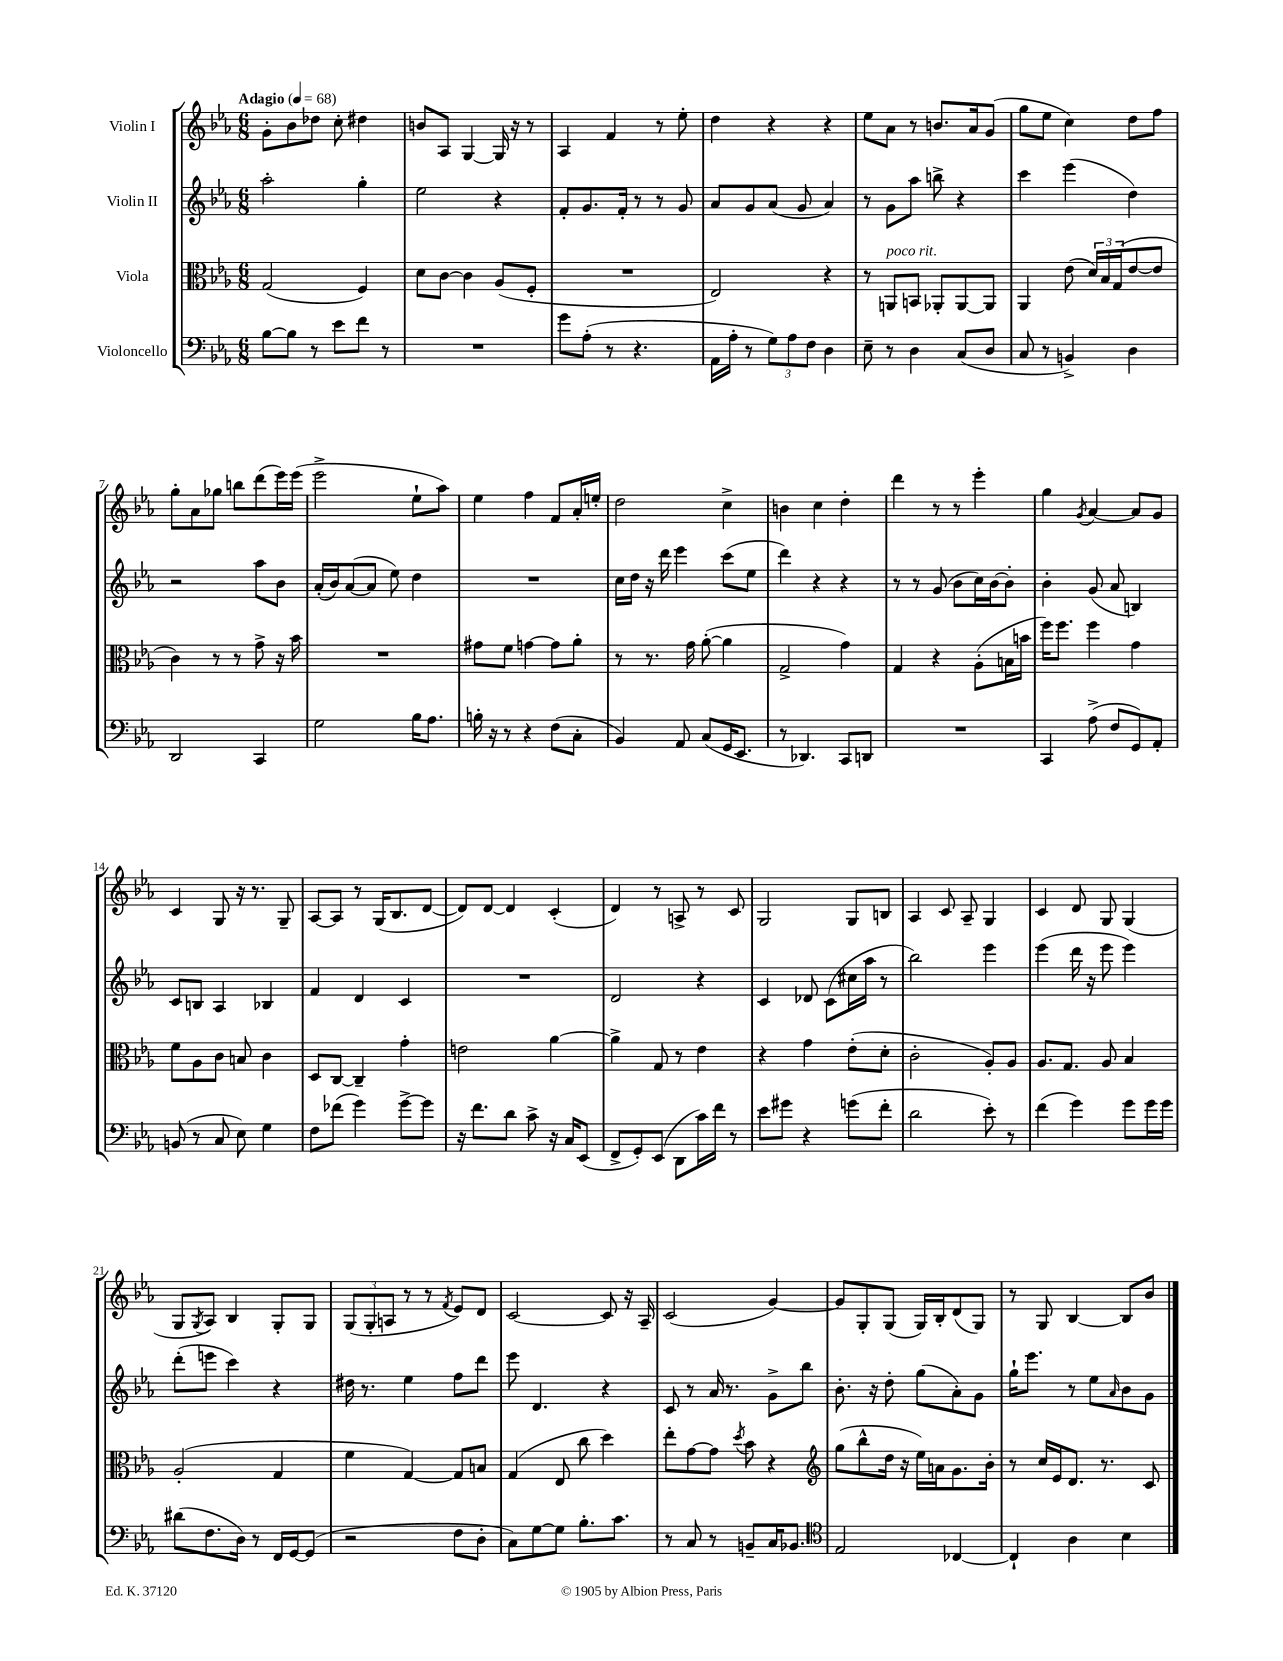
<<
\new StaffGroup <<
\new Staff = "s0" \with { instrumentName = "Violin I" } {
    \clef treble \key ees \major \numericTimeSignature \time 6/8 \tempo "Adagio" 4 = 68
    g'8-. bes'8 des''8 c''8-. dis''4 |
    b'8 aes8 g4~ g16 r16 r8 |
    aes4 f'4 r8 ees''8-. |
    d''4 r4 r4 |
    ees''8 aes'8 r8 b'8. aes'16 g'8( |
    g''8 ees''8 c''4) d''8 f''8 |
    g''8-. aes'8 ges''8 b''8 d'''8( ees'''16) ees'''16( |
    ees'''2-> ees''8-! aes''8) |
    ees''4 f''4 f'8 aes'16-. e''16-. |
    d''2 c''4-> |
    b'4 c''4 d''4-. |
    d'''4 r8 r8 ees'''4-. |
    g''4 \acciaccatura { g'8 } aes'4~ aes'8 g'8 |
    c'4 g8 r16 r8. g8-- |
    aes8~ aes8 r8 g16( bes8. d'8~ |
    d'8) d'8~ d'4 c'4-.( |
    d'4) r8 a8-> r8 c'8 |
    g2 g8 b8 |
    aes4 c'8 aes8-- g4 |
    c'4 d'8 g8 g4( |
    g8 \acciaccatura { g8 } aes8) bes4 g8-. g8 |
    \tuplet 3/2 { g8( g8-. a8 } r8 r8 \acciaccatura { f'8 } ees'8) d'8 |
    c'2~ c'8 r16 aes16-- |
    c'2( g'4~) |
    g'8 g8-. g8( g16) bes16-. d'8( g8) |
    r8 g8 bes4~ bes8 bes'8 \bar "|." |
}
\new Staff = "s1" \with { instrumentName = "Violin II" } {
    \clef treble \key ees \major \numericTimeSignature \time 6/8
    aes''2-. g''4-. |
    ees''2 r4 |
    f'8-. g'8. f'16-. r8 r8 g'8 |
    aes'8 g'8 aes'8( g'8 aes'4) |
    r8 g'8 aes''8 b''8-> r4 |
    c'''4 ees'''4( d''4) |
    r2 aes''8 bes'8 |
    aes'16-.( bes'16) aes'8~( aes'8 ees''8) d''4 |
    R2. |
    c''16 d''16 r16 d'''16 ees'''4 c'''8( ees''8 |
    d'''4) r4 r4 |
    r8 r8 g'8( bes'8 c''16) bes'16~ bes'8-. |
    bes'4-. g'8( aes'8 b4) |
    c'8 b8 aes4 bes4 |
    f'4 d'4 c'4 |
    R2. |
    d'2 r4 |
    c'4 des'8 c'8( cis''16 aes''16 r8 |
    bes''2) ees'''4 |
    ees'''4( d'''16 r16 ees'''8 ees'''4) |
    d'''8-.( e'''8 c'''4) r4 |
    dis''16 r8. ees''4 f''8 d'''8 |
    ees'''8 d'4. r4 |
    c'8 r8 aes'16 r8. g'8-> bes''8 |
    bes'8.-. r16 d''8-. g''8( aes'8-.) g'8 |
    g''16-! ees'''8. r8 ees''8 \grace { aes'16 } bes'8 g'8 \bar "|." |
}
\new Staff = "s2" \with { instrumentName = "Viola" } {
    \clef alto \key ees \major \numericTimeSignature \time 6/8
    g2( f4) |
    d'8 c'8~ c'4 aes8( f8-. |
    R2. |
    ees2) r4 |
    r8 a,8^\markup { \italic "poco rit." } b,8 aes,8-. aes,8~ aes,8 |
    aes,4 ees'8( \tuplet 3/2 { d'16) bes16 g16( } ees'8~ ees'8 |
    c'4) r8 r8 g'8-> r16 bes'16 |
    R2. |
    gis'8 f'8 g'4~ g'8 aes'8-. |
    r8 r8. g'16 aes'8~-.( aes'4 |
    g2-> g'4) |
    g4 r4 aes8-.( b16 b'16 |
    f''16) f''8. f''4 g'4 |
    f'8 aes8 c'8 b8 c'4 |
    d8 c8~ c4-- g'4-. |
    e'2 aes'4~ |
    aes'4-> g8 r8 ees'4 |
    r4 g'4 ees'8-.( d'8-. |
    c'2-. aes8-.) aes8 |
    aes8. g8. aes8 bes4 |
    aes2-.( g4 |
    f'4 g4~) g8 b8 |
    g4( ees8 c''8 d''4) |
    ees''8-. g'8~ g'8 \acciaccatura { d''8 } bes'8 r4 |
    \clef treble g''8( bes''8-^ d''16 r16 ees''16) a'16 g'8. bes'16-. |
    r8 c''16 ees'16 d'8. r8. c'8 \bar "|." |
}
\new Staff = "s3" \with { instrumentName = "Violoncello" } {
    \clef bass \key ees \major \numericTimeSignature \time 6/8
    bes8~ bes8 r8 ees'8 f'8 r8 |
    R2. |
    g'8 aes8-.( r8 r4. |
    aes,16 aes16-. r8 \tuplet 3/2 { g8) aes8 f8 } d4 |
    ees8-- r8 d4 c8( d8 |
    c8 r8 b,4->) d4 |
    d,2 c,4 |
    g2 bes16 aes8. |
    b16-. r16 r8 r4 f8( c8-. |
    bes,4) aes,8 c8( g,16 ees,8. |
    r8 des,4.) c,8 d,8 |
    R2. |
    c,4 aes8->( f8 g,8) aes,8-. |
    b,8( r8 c8 ees8) g4 |
    f8 fes'8( g'4) g'8~-> g'8 |
    r16 f'8. d'8 c'8-> r16 c16 ees,8( |
    f,8-> g,8-.) ees,8( d,8 c'16) f'16 r8 |
    ees'8 gis'8 r4 g'8( f'8-. |
    d'2 ees'8-.) r8 |
    f'4( g'4) g'8 g'16 g'16 |
    dis'8( f8. d16) r8 f,16 g,16~ g,8( |
    r2 f8 d8-. |
    c8) g8~ g8 bes8.-. c'8. |
    r8 c8 r8 b,8-- c16 bes,8. |
    \clef tenor ees2 ces4~ |
    ces4-! aes4 bes4 \bar "|." |
}
>>
>>
